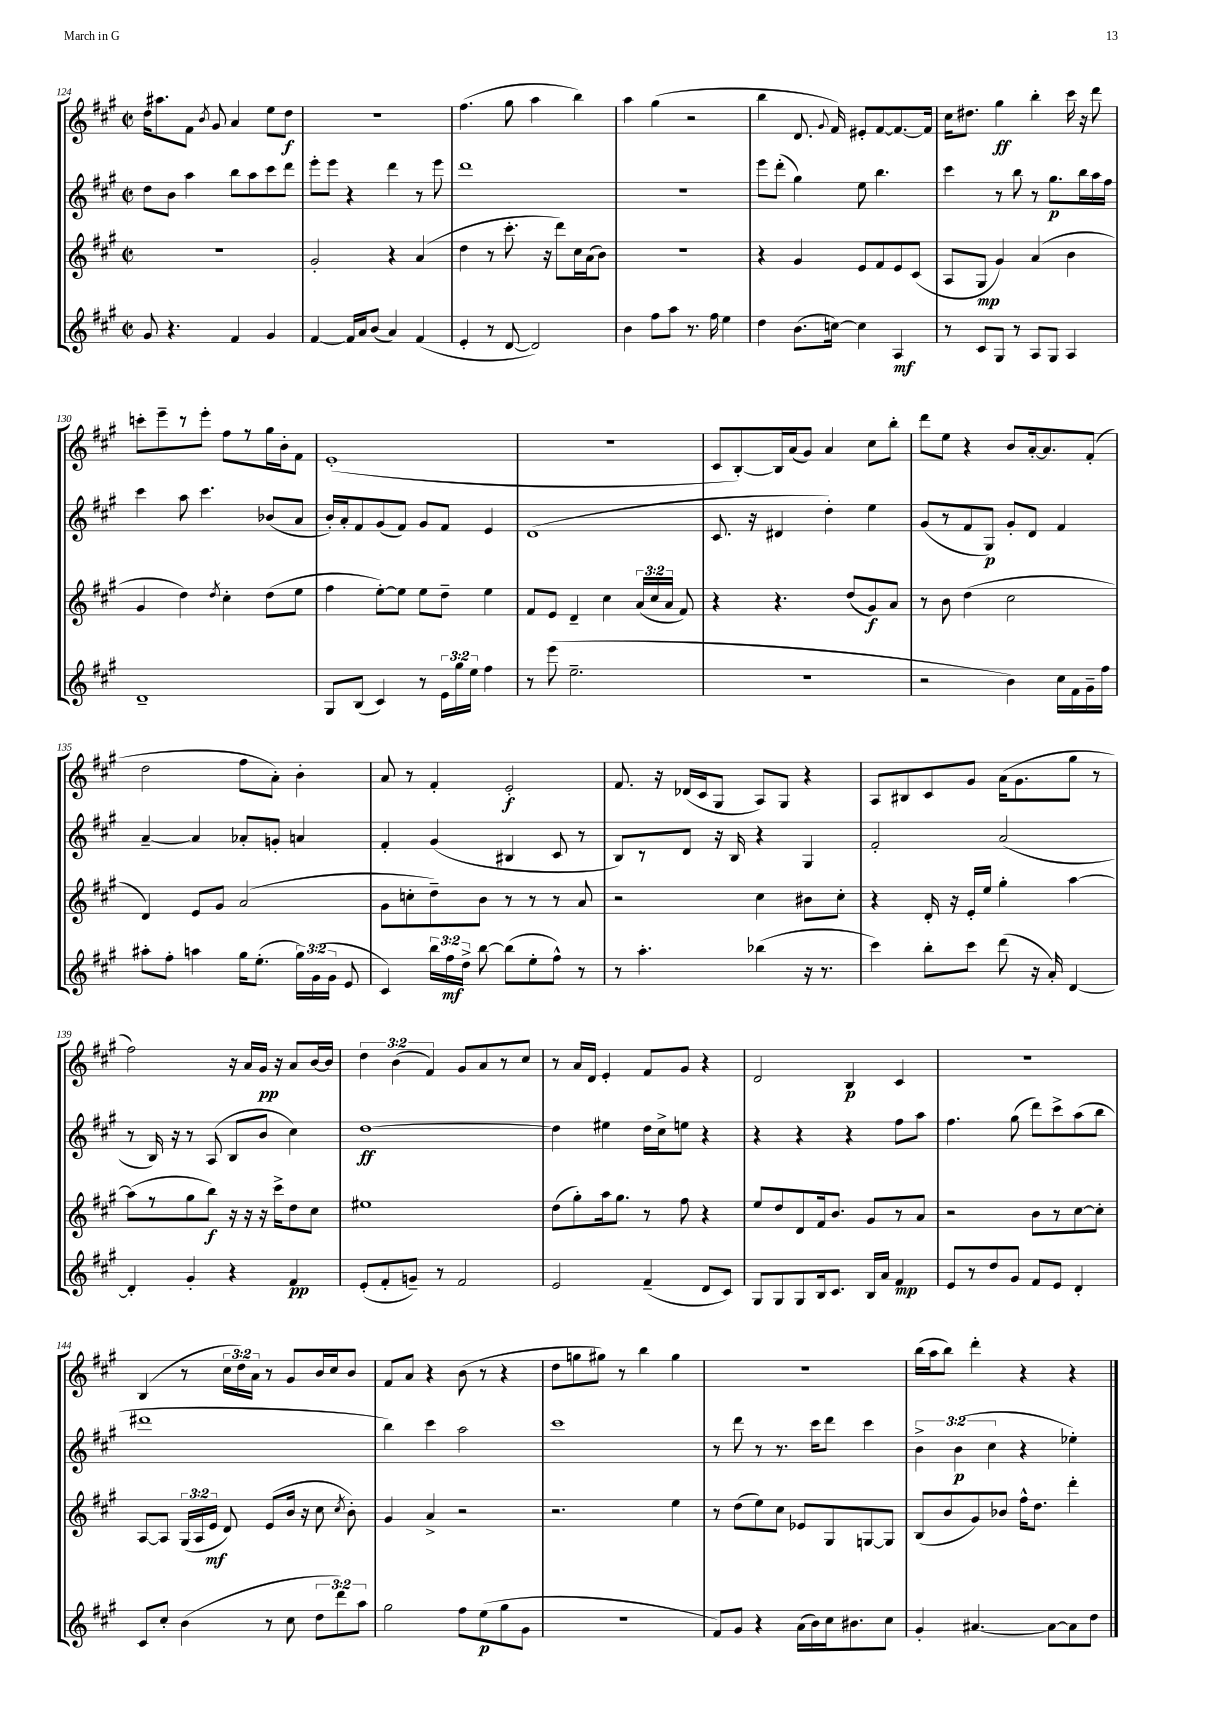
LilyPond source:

<<
\new StaffGroup <<
\new Staff = "s0" {
    \clef treble \key a \major \defaultTimeSignature \time 2/2 \override Staff.TupletNumber.text = #tuplet-number::calc-fraction-text
    \autoBeamOff d''16[ ais''8. fis'8] \acciaccatura { b'8 } gis'8 a'4 e''8[ d''8]\f |
    r1 |
    fis''4.( gis''8 a''4 b''4) |
    a''4 gis''4( r2 |
    b''4 d'8. \appoggiatura { gis'8 } fis'16) eis'8[-. fis'8~ fis'8.~ fis'16] |
    cis''16[ dis''8.] gis''4\ff b''4-. cis'''16 r16 d'''8 |
    c'''8[-. e'''8-- r8 e'''8]-. fis''8[ r8 gis''16 b'16-. fis'8] |
    e'1-.( |
    r1 |
    cis'8[ b8~-.) b16 a'16( gis'8]) a'4 cis''8[ b''8]-. |
    d'''8[ e''8] r4 b'8[ a'16~-. a'8. fis'8]-.( |
    d''2 fis''8[ a'8]-.) b'4-. |
    a'8 r8 fis'4-. e'2-.\f |
    fis'8. r16 des'16[( cis'16 gis8] a8[) gis8] r4 |
    a8[ bis8 cis'8 gis'8] a'16[( gis'8. gis''8] r8 |
    fis''2) r16 a'16[ gis'16]\pp r16 a'8[ b'16~ b'16] |
    \tuplet 3/2 { d''4 b'4( fis'4) } gis'8[ a'8 r8 cis''8] |
    r8 a'16[ d'16] e'4-. fis'8[ gis'8] r4 |
    d'2 b4\p cis'4 |
    r1 |
    b4( r8 \tuplet 3/2 { cis''16[ d''16) a'16] } r8 gis'8[ b'16 cis''16 b'8] |
    fis'8[ a'8] r4 b'8( r8 r4 |
    d''8[ g''8 gis''8]) r8 b''4 gis''4 |
    R1 |
    b''16[( a''16 b''8]) d'''4-. r4 r4 \bar "|." |
}
\new Staff = "s1" {
    \clef treble \key a \major \defaultTimeSignature \time 2/2 \override Staff.TupletNumber.text = #tuplet-number::calc-fraction-text
    \autoBeamOff d''8[ b'8] a''4 b''8[ a''8 cis'''8 d'''8] |
    e'''8[-. e'''8] r4 d'''4 r8 e'''8 |
    d'''1 |
    R1 |
    e'''8[ d'''8]-.( gis''4) e''8 b''4. |
    cis'''4 r8 b''8 r8 gis''8.[\p b''16 a''16 fis''16] |
    cis'''4 a''8 cis'''4. bes'8[( a'8] |
    b'16[-.) a'16-. fis'8 gis'8( fis'8]) gis'8[ fis'8] e'4 |
    d'1( |
    cis'8. r16 dis'4 d''4-.) e''4 |
    gis'8[( r8 fis'8 gis8]\p) gis'8[-. d'8] fis'4 |
    a'4~-- a'4 aes'8[-. g'8]-. a'4 |
    fis'4-. gis'4( bis4 cis'8 r8 |
    b8[) r8 d'8] r16 b16 r4 gis4 |
    fis'2-. a'2( |
    r8 b16) r16 r8 a8( b8[ b'8] cis''4) |
    d''1~\ff |
    d''4 eis''4 d''16[ cis''16-> e''8] r4 |
    r4 r4 r4 fis''8[ a''8] |
    fis''4. gis''8( d'''8[) cis'''8-> a''8( b''8] |
    dis'''1 |
    b''4) cis'''4 a''2 |
    cis'''1 |
    r8 d'''8 r8 r8. cis'''16[ d'''8] cis'''4 |
    \tuplet 3/2 { b'4-> b'4\p( cis''4 } r4 ees''4-.) \bar "|." |
}
\new Staff = "s2" {
    \clef treble \key a \major \defaultTimeSignature \time 2/2 \override Staff.TupletNumber.text = #tuplet-number::calc-fraction-text
    \autoBeamOff r1 |
    gis'2-. r4 a'4( |
    d''4 r8 cis'''8.-. r16 d'''8[) cis''16 a'16( b'8]) |
    r1 |
    r4 gis'4 e'8[ fis'8 e'8 cis'8]( |
    a8[ gis8]\mp gis'4) a'4( b'4 |
    gis'4 d''4) \acciaccatura { d''8 } cis''4-. d''8[( e''8] |
    fis''4 e''8[~-.) e''8] e''8[ d''8]-- e''4 |
    fis'8[ e'8] d'4-- cis''4 \tuplet 3/2 { a'16[( cis''16 a'16] } fis'8) |
    r4 r4. d''8[( gis'8\f) a'8] |
    r8 b'8 d''4( cis''2 |
    d'4) e'8[ gis'8] a'2( |
    gis'8[ c''8-. d''8--) b'8] r8 r8 r8 a'8 |
    r2 cis''4 bis'8[ cis''8]-. |
    r4 d'16-. r16 e'16[-. e''16] gis''4-. a''4~ |
    a''8[( r8 gis''8 b''8]\f) r16 r16 r16 cis'''16[-> d''8 cis''8] |
    eis''1 |
    d''8[( gis''8-.) a''16 gis''8.] r8 fis''8 r4 |
    e''8[ d''8 d'8 fis'16 b'8.] gis'8[ r8 a'8] |
    r2 b'8[ r8 cis''8~ cis''8]-. |
    a8[~ a8] \tuplet 3/2 { gis16[( a16 e'16]\mf } d'8) e'8[( b'16] r16 cis''8 \acciaccatura { cis''8 } b'8-.) |
    gis'4 a'4-> r2 |
    r2. e''4 |
    r8 d''8[( e''8) cis''8] ees'8[ gis8 g8~ g8] |
    b8[( b'8 gis'8) bes'8] fis''16[-^ d''8.] d'''4-. \bar "|." |
}
\new Staff = "s3" {
    \clef treble \key a \major \defaultTimeSignature \time 2/2 \override Staff.TupletNumber.text = #tuplet-number::calc-fraction-text
    \autoBeamOff gis'8 r4. fis'4 gis'4 |
    fis'4~ fis'16[ a'16 b'8]( a'4) fis'4( |
    e'4-. r8 d'8~ d'2) |
    b'4 fis''8[ a''8] r8. fis''16 e''4 |
    d''4 b'8.[( c''16]~) c''4 a4\mf |
    r8 cis'8[ gis8] r8 a8[ gis8] a4 |
    d'1-- |
    gis8[ b8]( cis'4) r8 \tuplet 3/2 { e'16[ gis''16 e''16] } fis''4 |
    r8 e'''8( e''2.-- |
    r1 |
    r2 b'4) cis''16[ fis'16 gis'16-- fis''16] |
    ais''8[-. fis''8]-. a''4 gis''16[ e''8.]-.( \tuplet 3/2 { gis''16[) gis'16( gis'16] } e'8 |
    cis'4) \tuplet 3/2 { b''16[ fis''16\mf d''16]-> } b''8~ b''8[( e''8-. fis''8]-^) r8 |
    r8 a''4.-. bes''4( r16 r8. |
    cis'''4) b''8[-. cis'''8] d'''8( r16 a'16-.) d'4~ |
    d'4-. gis'4-. r4 fis'4\pp |
    e'8[-.( fis'8-. g'8]--) r8 fis'2 |
    e'2 fis'4--( d'8[ cis'8]) |
    gis8[ gis8 gis8 b16 cis'8.] b16[ a'16] fis'4\mp |
    e'8[ r8 d''8 gis'8] fis'8[ e'8] d'4-. |
    cis'8[ cis''8]-. b'4( r8 cis''8 \tuplet 3/2 { d''8[ d'''8) a''8] } |
    gis''2 fis''8[ e''8\p( gis''8 gis'8] |
    R1 |
    fis'8[) gis'8] r4 a'16[( b'16) cis''16 bis'8. cis''8] |
    gis'4-. ais'4.~ ais'8[~ ais'8 d''8] \bar "|." |
}
>>
>>
\layout { \context { \Score currentBarNumber = #124 } }
